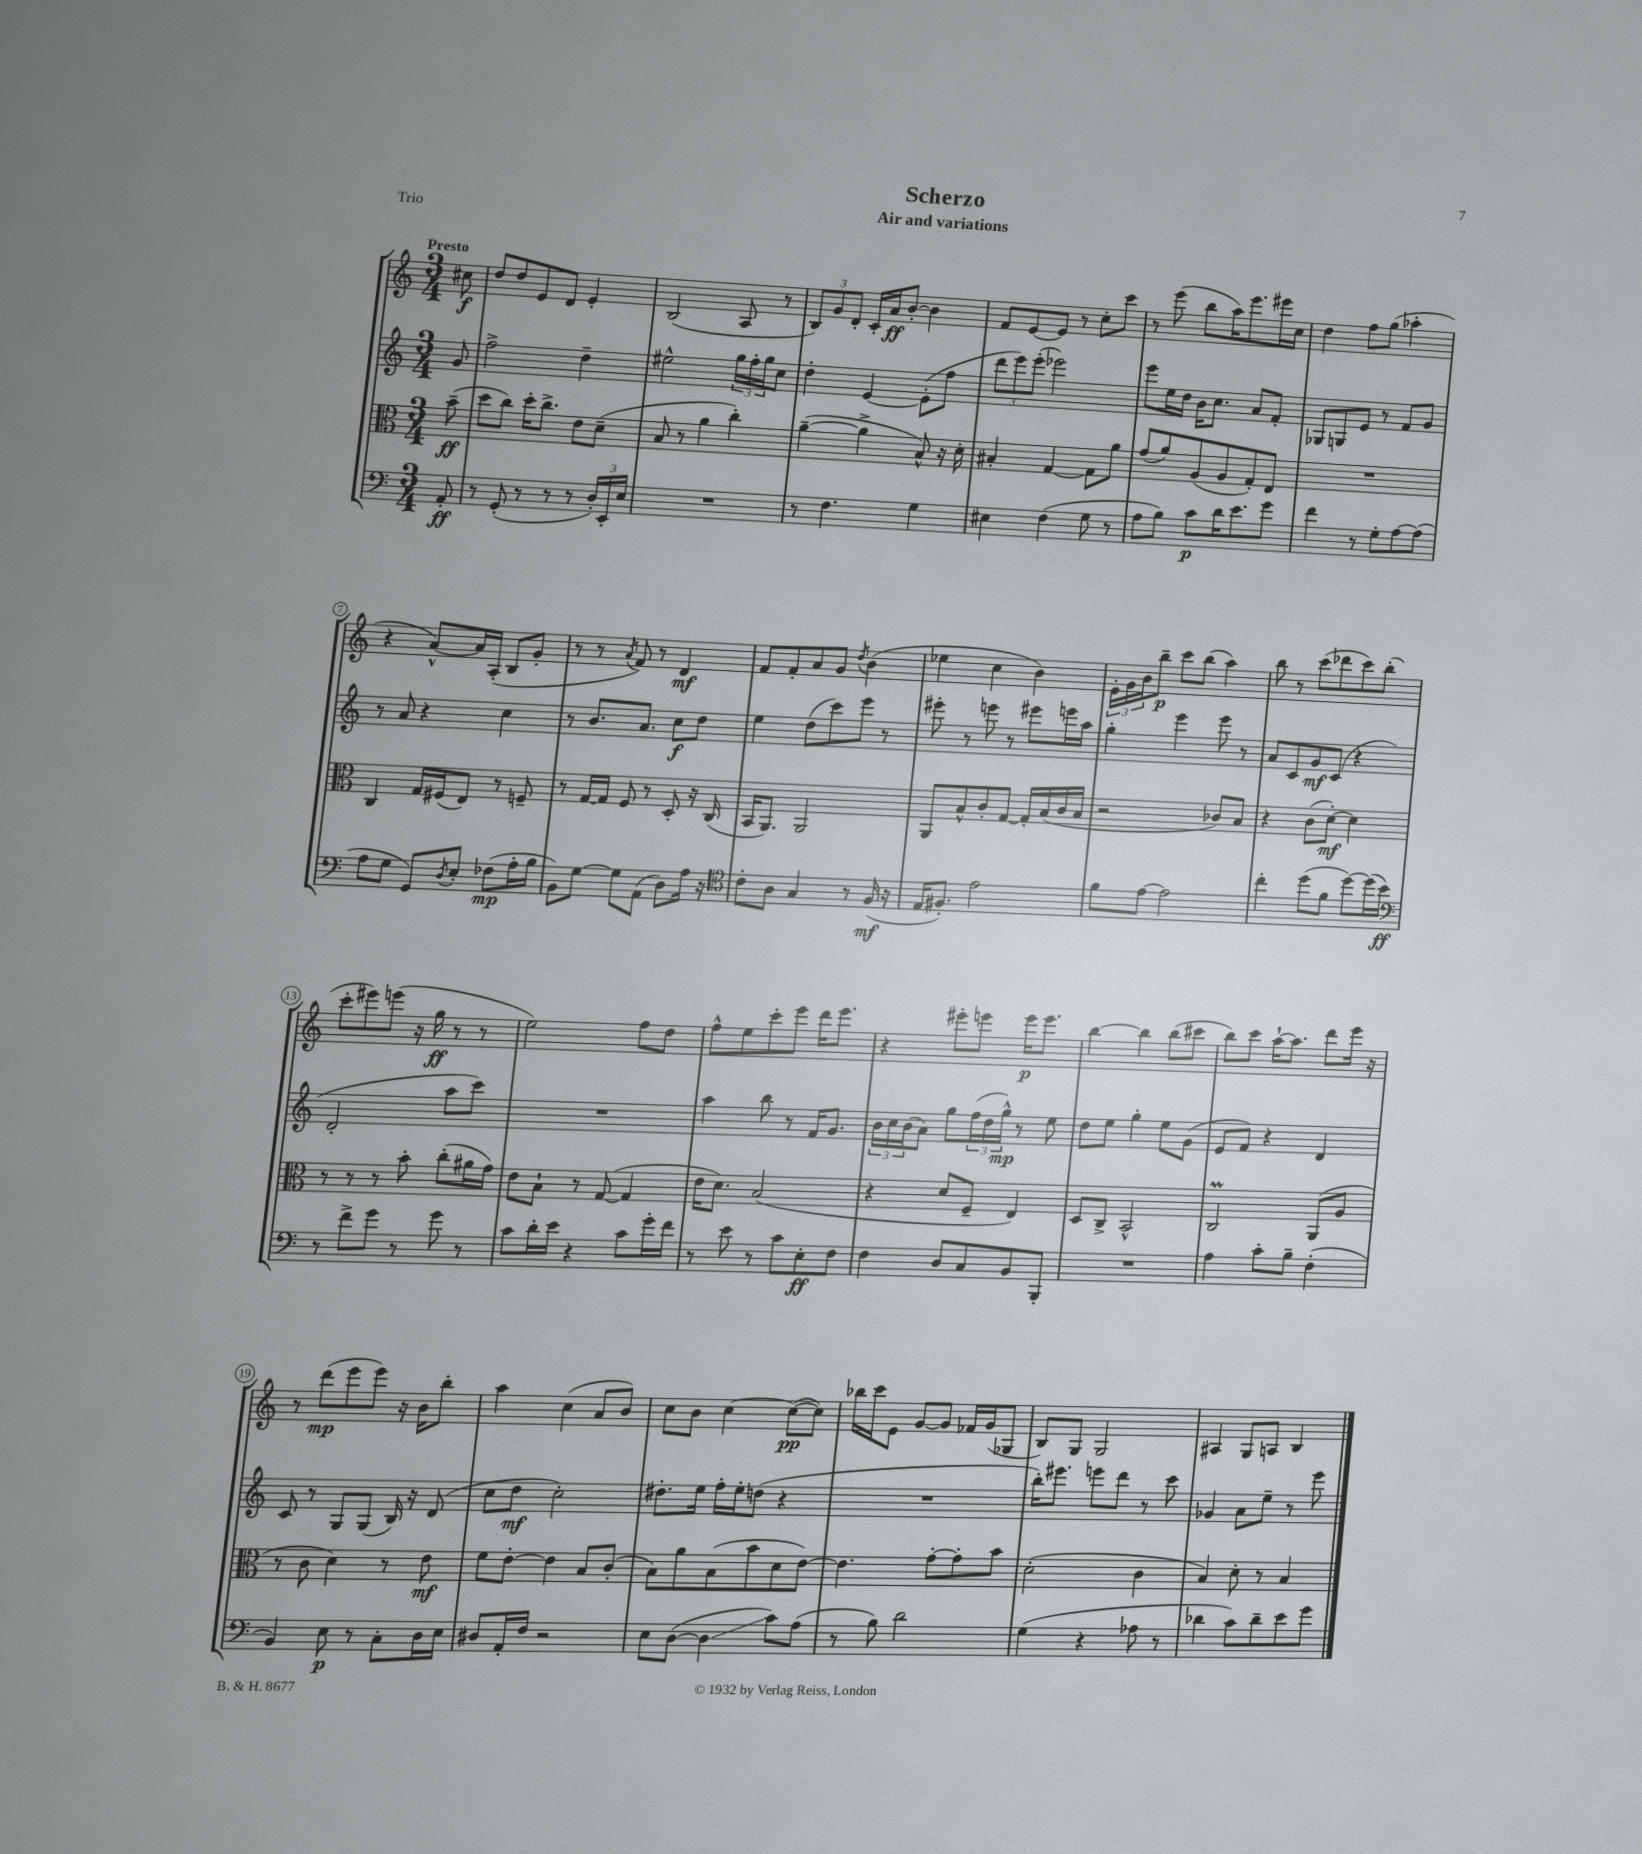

**kern	**kern	**kern	**kern
*staff4	*staff3	*staff2	*staff1
*clefF4	*clefC3	*clefG2	*clefG2
*k[]	*k[]	*k[]	*k[]
*M3/4	*M3/4	*M3/4	*M3/4
8AA'	(8b~	8g	8cc#
=	=	=	=
8r	8dd	2ff^	8dd
(8GG'	8cc)	.	8dd
8r	16dd'	.	8e
.	8.cc^	.	.
8r	.	.	8d
8r	8e	4dd~	4e'
24D')	(8d~	.	.
24EE'	.	.	.
24E	.	.	.
=	=	=	=
2.r	8B	2ee#^^	(2B
.	8r	.	.
.	4a	.	.
.	4cc')	24gg	8A
.	.	24ff'	.
.	.	24gg	.
.	.	8cc	8r
=	=	=	=
8r	([4a~	4dd'	12B)
.	.	.	12g
4.F	.	.	.
.	.	.	12d'
.	4a^]	[4e	16c'
.	.	.	16a
.	.	.	[8b'
4G	8B^^)	(8e']	4b]
.	16r	8ff	.
.	16d'	.	.
=	=	=	=
4E#	4B#'	12ddd	8f
.	.	12eee)	.
.	.	.	[8e
.	.	(12eee'	.
(4F	[4G	2eee-)	8e]
.	.	.	8r
8G	8G]	.	8cc'
8r	8a	.	8ccc
=	=	=	=
8A	(8g	8eee	8r
8B)	8a)	16ee	(8eee
.	.	16dd	.
8c	(8A	16b	8bb
.	.	8.cc	.
16d	8A	.	16aa)
8.e	.	.	8.eee
.	8G')	8a	.
8g	8E	8f'	16eee#
.	.	.	16cc
=	=	=	=
4f	2.r	8G-	4dd
.	.	8G	.
8r	.	8e	8ff
8G'	.	8r	(8gg
[8A	.	8f	4aa-'
(8A]	.	8g	.
=	=	=	=
8A	4C	8r	4r
8G	.	8a	.
8GG)	16G	4r	[8a^^)
.	(16F#	.	.
8qD	.	.	.
8E'	8E)	.	16a]
.	.	.	(16A'
(8F-	8r	4cc	8B
16A'	8F~	.	8g'
16B	.	.	.
=	=	=	=
8BB)	8r	8r	8r
[8G	[16G	8.b	8r
.	16G]	.	.
.	.	.	8qa
8G]	8F	.	8f)
.	.	8.a	.
(8AA	8r	.	8r
8D)	8D'	8cc	4d
16A	16r	8dd	.
16r	(16C	.	.
=	=	=	=
*clefC4	*	*	*
8c'	16BB	4ee	8f
.	8.AA)	.	.
8A	.	.	8f'
4G	2AA	(8dd	8a
.	.	8ccc)	8g
.	.	.	8qdd
8r	.	8eee	(4b
(16F	.	8r	.
16r	.	.	.
=	=	=	=
16E	8AA	8eee#'	4ee-
8.F#')	.	.	.
.	8B^^	8r	.
2e	8c'	8eee	4cc
.	[8G	8r	.
.	16G']	8eee#	4b)
.	(16B	.	.
.	16c	16eee	.
.	16B	16aa	.
=	=	=	=
8f	2r	4gg'	24e'
.	.	.	24g
.	.	.	24b
[8e	.	.	8bb~
2e]	.	4eee	8ccc
.	.	.	(8bb
.	8c-)	8eee	4aa)
.	8B	8r	.
=	=	=	=
4cc'	4r	8a	8bb
.	.	8c	8r
(8dd	(8c	8g	(8ccc
8f	[8d')	(8c	8ddd-
[8dd)	4d]	4r	8ccc)
(16dd]	.	.	(8bb'
16b)	.	.	.
=	=	=	=
*clefF4	*	*	*
8r	8r	2d'	8ccc'
8f^	8r	.	8eee#)
8g	8r	.	(8eee
8r	8b'	.	16r
.	.	.	16gg
8g	(8cc'	8aa	8r
8r	16a#	8ccc)	8r
.	16g)	.	.
=	=	=	=
8c	8e	2.r	2ee)
16d'	8B`	.	.
16e	.	.	.
4r	8r	.	.
.	([8G	.	.
8c	4G]	.	8ff
16g'	.	.	8dd
16f	.	.	.
=	=	=	=
8r	16e	4aa	8ff^^
.	8.d)	.	.
8e	.	.	8ee
8r	(2B	8bb	8ccc'
8c	.	8r	8eee
8E'	.	16f	16ddd
.	.	8.g	8.eee
8F	.	.	.
=	=	=	=
4F	4r	24b	4r
.	.	24cc	.
.	.	(24b	.
.	.	8a)	.
8D	8d	8gg	8eee#'
8C	8F~	(24ff	8eee
.	.	24dd	.
.	.	24gg^^)	.
8BB	4E)	8r	16eee
.	.	.	8.eee
8BBB'	.	8ee	.
=	=	=	=
2.r	8D	8dd	[4bb
.	8C^	8ee	.
.	2BB^^	4gg'	4bb]
.	.	8ee	(8bb
.	.	(8g	8ccc#
=	=	=	=
4A	2C	8e	8bb)
.	.	8f)	8ccc
8c'	.	4r	[16aa`
.	.	.	8.aa]
8B~	.	.	.
(4F'	(8AA	4d	8ddd
.	8A	.	16eee
.	.	.	16r
=	=	=	=
4BB)	8r	8c	8r
.	8c	8r	(8ddd
8E	4d)	8G	8eee
8r	.	(8G	8eee)
8C'	8r	16B)	16r
.	.	16r	16b
16D	8e	(8d	8bb'
16E	.	.	.
=	=	=	=
8D#	8f	8cc	4aa
16AA'	[8e'	8dd	.
16F	.	.	.
2r	4e]	2cc')	(4cc
.	8B	.	8a
.	(8c'	.	8b)
=	=	=	=
8E	8B)	8.dd#'	8cc
([8D	8a	.	8b
.	.	16ee	.
4D]	(8B	16ff'	[4cc
.	.	16ee'	.
.	8b	(8dd	.
8c)	8d	4r	(8cc_
(8A	[8e)	.	8cc])
=	=	=	=
8r	4.e]	2.r	16bb-
.	.	.	16ccc
8B)	.	.	8e
2d	.	.	[8g
.	[8g'	.	8g]
.	8g']	.	16f-
.	.	.	(16g
.	8b	.	8G-
=	=	=	=
(4G	(2d'	16bb')	8B)
.	.	8.eee#	.
.	.	.	8G
4r	.	8eee	2G
.	.	8ddd	.
8A-	4c	8r	.
8r	.	8ccc	.
=	=	=	=
4d-	4B)	4g-	4A#
8c)	8d'	8a	8G
8d-~	8r	8ee~	8A
8e	4B	8r	4B
8g	.	8eee	.
==	==	==	==
*-	*-	*-	*-
